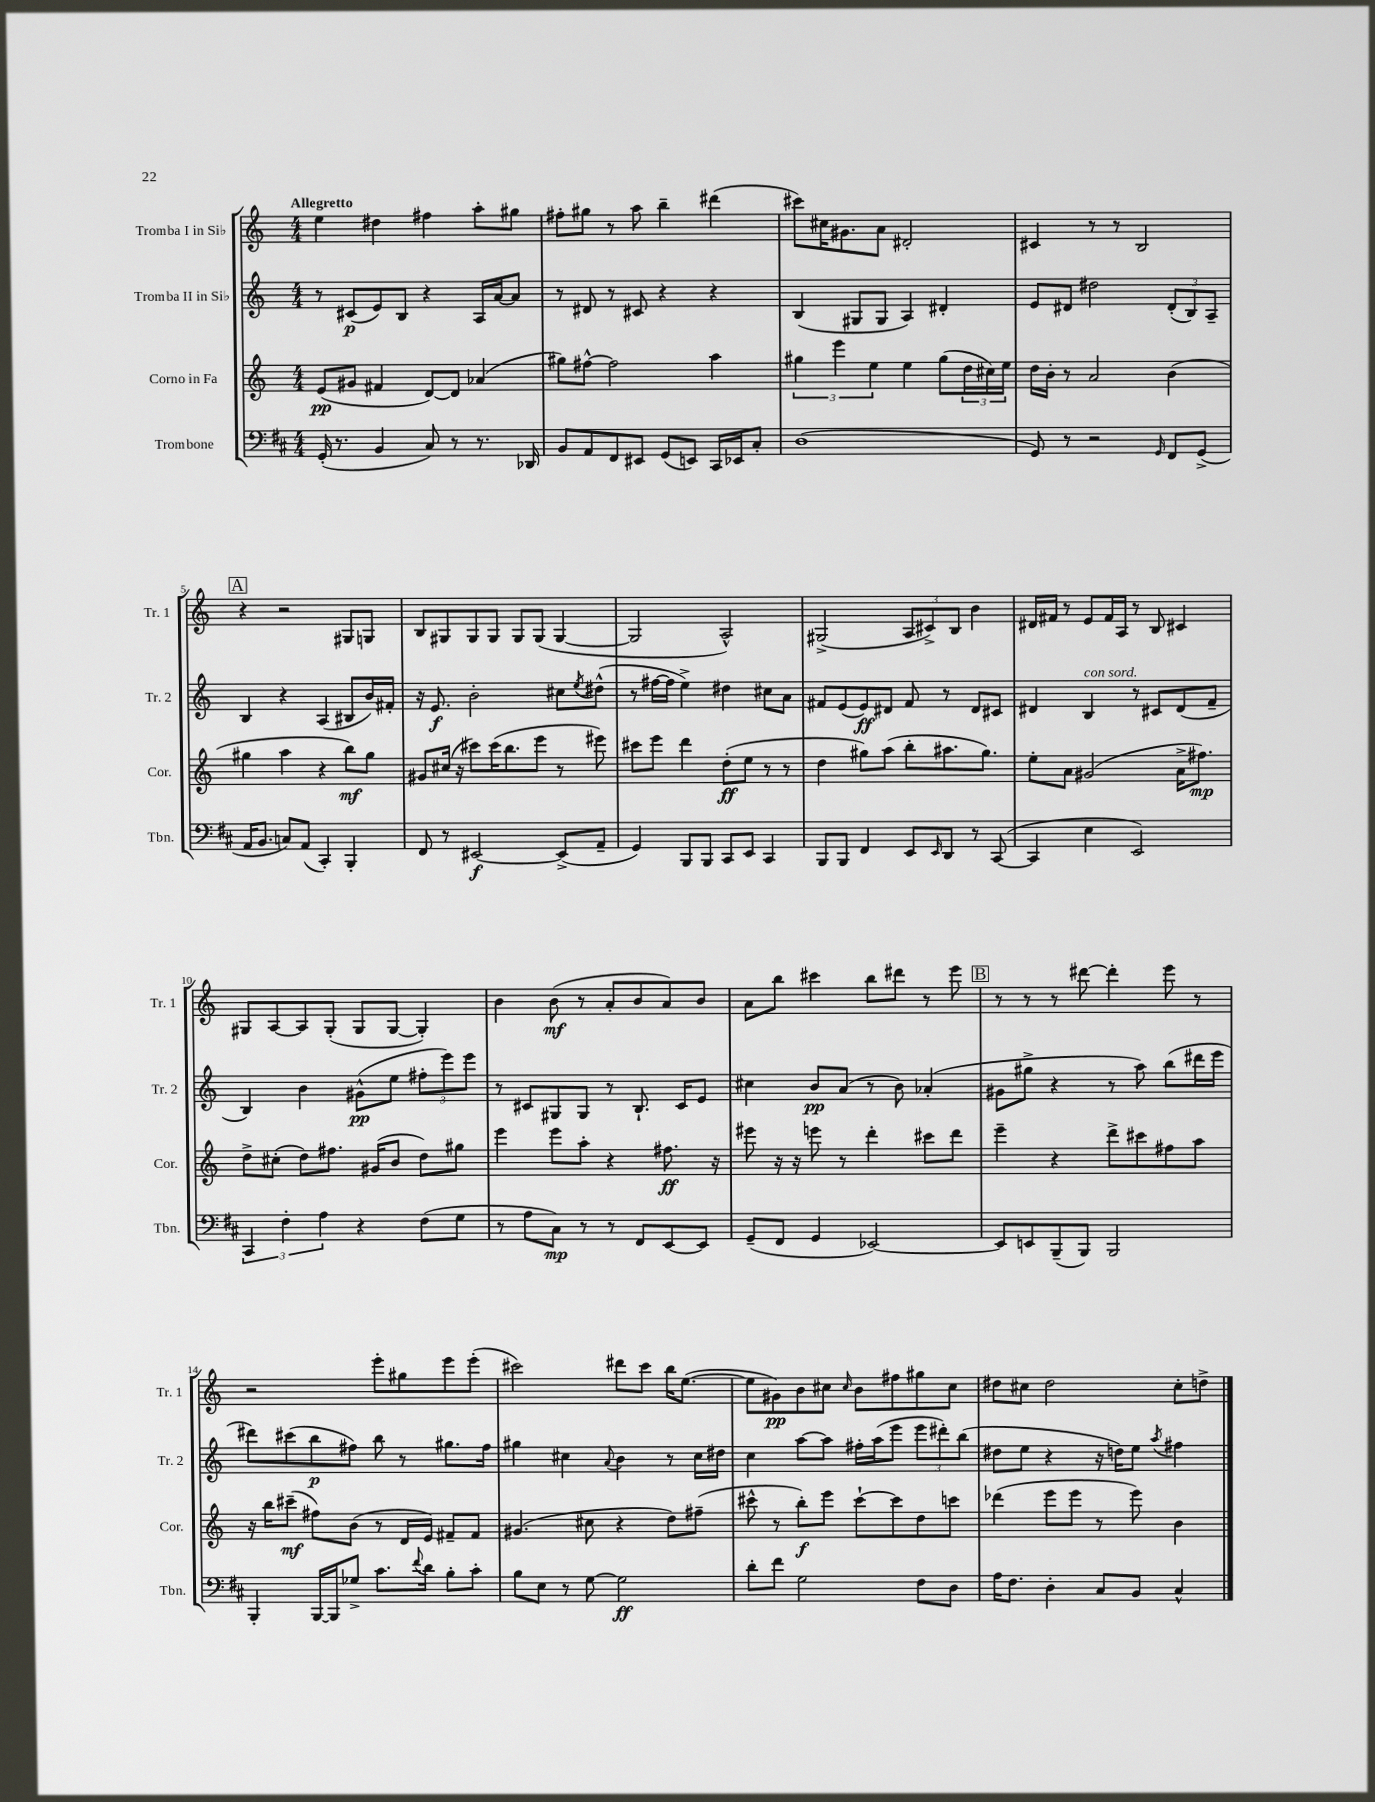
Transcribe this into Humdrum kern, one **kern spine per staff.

**kern	**dynam	**kern	**dynam	**kern	**dynam	**kern	**dynam
*part4	*part4	*part3	*part3	*part2	*part2	*part1	*part1
*staff4	*staff4	*staff3	*staff3	*staff2	*staff2	*staff1	*staff1
*I"Trombone	*	*I"Corno in Fa	*	*I"Tromba II in Si♭	*	*I"Tromba I in Si♭	*
*I'Tbn.	*	*I'Cor.	*	*I'Tr. 2	*	*I'Tr. 1	*
*clefF4	*	*clefG2	*	*clefG2	*	*clefG2	*
*k[f#c#]	*	*k[]	*	*k[]	*	*k[]	*
*M4/4	*	*M4/4	*	*M4/4	*	*M4/4	*
=1	=1	=1	=1	=1	=1	=1	=1
!	!	!	!	!	!	!LO:TX:a:B:t=Allegretto	!
(16GG'/	.	(8e/L	pp	8r	.	4ee\	.
8.r	.	.	.	.	.	.	.
.	.	8g#X/J	.	(8c#X/L	p	.	.
4BB/	.	4f#X/	.	8e/)	.	4dd#X\	.
.	.	.	.	8B/J	.	.	.
8C#/)	.	[8d/L)	.	4r	.	4ff#X\	.
8r	.	8d/J]	.	.	.	.	.
8.r	.	(4a-X/	.	16A/LL	.	8aa'\L	.
.	.	.	.	[16a/J	.	.	.
.	.	.	.	8a/J]	.	8gg#X\J	.
16DD-X/	.	.	.	.	.	.	.
=2	=2	=2	=2	=2	=2	=2	=2
8BB/L	.	8gg#X\L)	.	8r	.	8ff#X'\L	.
8AA/	.	[8ff#X^^\J	.	8d#X/	.	8gg#X\J	.
8FF#/	.	2ff#\]	.	8r	.	8r	.
8EE#X/J	.	.	.	8c#X/	.	8aa\	.
(8GG/L	.	.	.	4r	.	4bb~\	.
8EEn/J)	.	.	.	.	.	.	.
16CC#/LL	.	4aa\	.	4r	.	(4ddd#X\	.
16EE-X/J	.	.	.	.	.	.	.
8C#'/J	.	.	.	.	.	.	.
=3	=3	=3	=3	=3	=3	=3	=3
(1D	.	6gg#X\	.	(4B/	.	8ccc#X\L)	.
.	.	.	.	.	.	16cc#X\K	.
.	.	6eee\	.	.	.	.	.
.	.	.	.	.	.	8.g#X\	.
.	.	.	.	8G#X/L	.	.	.
.	.	6ee\	.	.	.	.	.
.	.	.	.	8G#/J	.	8a\J	.
.	.	4ee\	.	4A/)	.	2d#X'/	.
.	.	(8gg#\L	.	4d#X'/	.	.	.
.	.	24dd\L	.	.	.	.	.
.	.	24cc#X\)	.	.	.	.	.
.	.	24ee\JJ	.	.	.	.	.
=4	=4	=4	=4	=4	=4	=4	=4
8GG/)	.	16dd\LL	.	8e/L	.	4c#X/	.
.	.	16b'\JJ	.	.	.	.	.
8r	.	8r	.	8d#X/J	.	.	.
2r	.	2a/	.	2dd#X\	.	8r	.
.	.	.	.	.	.	8r	.
.	.	.	.	.	.	2B/	.
16qqGG/	.	.	.	.	.	.	.
8FF#/L	.	(4b\	.	(12d#'/L	.	.	.
.	.	.	.	12B/)	.	.	.
(8GG^/J	.	.	.	.	.	.	.
.	.	.	.	12A~/J	.	.	.
!!LO:LB:g=z
!!LO:REH:place=s1:t=A
=5	=5	=5	=5	=5	=5	=5	=5
16AA/KL	.	4gg#X\	.	4B/	.	4r	.
8.BB/J	.	.	.	.	.	.	.
8Cn/L)	.	4aa\	.	4r	.	2r	.
(8AA/J	.	.	.	.	.	.	.
4CC#'/)	.	4r	.	(4A/	.	.	.
4BBB'/	.	8bb\L)	mf	8B#X/L	.	8G#X/L	.
.	.	8gg#\J	.	16b/L)	.	8Gn/J	.
.	.	.	.	16f#X'/JJ	.	.	.
=6	=6	=6	=6	=6	=6	=6	=6
8FF#/	.	8g#X/L	.	16r	.	8B/L	.
.	.	.	.	8.e/	f	.	.
8r	.	(16cc#X/Jk	.	.	.	8G#X/	.
.	.	16r	.	.	.	.	.
[2EE#X/	f	8ccc#X\L)	.	2b'\	.	8G#/	.
.	.	(16ccc#\K	.	.	.	8G#/J	.
.	.	8.bb\	.	.	.	.	.
.	.	.	.	.	.	8G#/L	.
.	.	8eee\J	.	.	.	(8G#/J	.
(8EE#^/L]	.	8r	.	8cc#X\L	.	[4G#/	.
.	.	.	.	8qee/	.	.	.
8AA~/J	.	8eee#X\)	.	(8dd#X^^\J	.	.	.
=7	=7	=7	=7	=7	=7	=7	=7
4GG/)	.	8ccc#X\L	.	8r	.	2G#/]	.
.	.	8eee\J	.	[16ff#X\LL	.	.	.
.	.	.	.	16ff#\JJ]	.	.	.
8BBB/L	.	4ddd\	.	4ee^\)	.	.	.
8BBB/J	.	.	.	.	.	.	.
8CC#/L	.	(8dd'\L	ff	4dd#X\	.	2A^^/)	.
8EE/J	.	8ee\J	.	.	.	.	.
4CC#/	.	8r	.	8cc#X\L	.	.	.
.	.	8r	.	8a\J	.	.	.
=8	=8	=8	=8	=8	=8	=8	=8
8BBB/L	.	4dd\	.	8f#X/L	.	(2G#X^/	.
8BBB/J	.	.	.	(8e/	.	.	.
4FF#/	.	8gg#X\L)	.	8e/)	ff	.	.
.	.	(8aa\J	.	8d#X/J	.	.	.
8EE/L	.	8bb'\L	.	8f#/	.	12A/L	.
.	.	.	.	.	.	12c#X^/)	.
16qqEE/	.	.	.	.	.	.	.
8DD/J	.	8.aa#X\	.	8r	.	.	.
.	.	.	.	.	.	12B/J	.
8r	.	.	.	8d#/L	.	4b\	.
.	.	8.gg#\J)	.	.	.	.	.
([8CC#/	.	.	.	8c#X/J	.	.	.
=9	=9	=9	=9	=9	=9	=9	=9
4CC#/]	.	8ee'\L	.	4d#X/	.	16d#X/LL	.
.	.	.	.	.	.	16f#X/JJ	.
.	.	8a\J	.	.	.	8r	.
!	!	!	!	!LO:TX:a:i:t=con sord.	!	!	!
4E\	.	(2g#X/	.	4B/	.	8e/L	.
.	.	.	.	.	.	16f#/L	.
.	.	.	.	.	.	16A/JJ	.
2EE/)	.	.	.	8r	.	8r	.
.	.	.	.	8c#X/L	.	8B/	.
.	.	16a^\KL	.	(8d#/	.	4c#X/	.
.	.	8.ff#X\J)	mp	.	.	.	.
.	.	.	.	8f~/J	.	.	.
!!LO:LB:g=z
=10	=10	=10	=10	=10	=10	=10	=10
6CC#/	.	8dd^\L	.	4B/)	.	8G#X/L	.
.	.	(8cc#X'\J	.	.	.	[8A/	.
6F#'\	.	.	.	.	.	.	.
.	.	8dd\L)	.	4b\	.	8A/]	.
6A\	.	.	.	.	.	.	.
.	.	8.ff#X\J	.	.	.	(8G#'/J	.
4r	.	.	.	(8g#X^^\L	pp	8G#/L	.
.	.	(16g#X/KL	.	.	.	.	.
.	.	8b/J	.	8ee\J	.	[8G#/J	.
(8F#\L	.	8dd\L)	.	12ff#X'\L	.	4G#'/])	.
.	.	.	.	12eee\)	.	.	.
8G\J	.	8gg#X\J	.	.	.	.	.
.	.	.	.	12eee\J	.	.	.
=11	=11	=11	=11	=11	=11	=11	=11
8r	.	4eee\	.	8r	.	4b\	.
8A\L	.	.	.	8c#X/L	.	.	.
8C#\J)	mp	8eee\L	.	8G#X/	.	(8b\	mf
8r	.	8aa'\J	.	8G#/J	.	8r	.
8r	.	4r	.	8r	.	8a'/L	.
8FF#/L	.	.	.	8.B`/	.	8b/	.
[8EE/	.	8.ff#X\	ff	.	.	8a/)	.
.	.	.	.	16c#/KL	.	.	.
8EE/J]	.	.	.	8e/J	.	8b/J	.
.	.	16r	.	.	.	.	.
=12	=12	=12	=12	=12	=12	=12	=12
(8GG~/L	.	8eee#X\	.	4cc#X\	.	8a\L	.
8FF#/J	.	16r	.	.	.	8bb\J	.
.	.	16r	.	.	.	.	.
4GG/	.	8eeen\	.	8b/L	pp	4ccc#X\	.
.	.	8r	.	(8a/J	.	.	.
[2EE-X/)	.	4ddd'\	.	8r	.	8bb\L	.
.	.	.	.	8b\)	.	8ddd#X\J	.
.	.	8ccc#X\L	.	(4a-X'/	.	8r	.
.	.	8ddd\J	.	.	.	8eee\	.
!!LO:REH:place=s1:t=B
=13	=13	=13	=13	=13	=13	=13	=13
8EE-/L]	.	4eee~\	.	8g#X\L	.	8r	.
8EEn/	.	.	.	8gg#X^\J	.	8r	.
(8BBB~/	.	4r	.	4r	.	8r	.
8BBB/J)	.	.	.	.	.	[8ddd#X\	.
2BBB/	.	8ddd^\L	.	8r	.	4ddd#'\]	.
.	.	8ccc#X\	.	8aa\)	.	.	.
.	.	8ff#X\	.	(8bb\L	.	8eee\	.
.	.	8aa\J	.	16ddd#X\L	.	8r	.
.	.	.	.	16eee\JJ	.	.	.
!!LO:LB:g=z
=14	=14	=14	=14	=14	=14	=14	=14
4BBB'/	.	16r	.	8ddd#X\L)	.	2r	.
.	.	16bb\KL	.	.	.	.	.
.	.	(8ccc#X~\J	mf	(8ccc#X\	.	.	.
[16BBB/LL	.	8ff#X\L)	.	8bb\	p	.	.
16BBB/J]	.	.	.	.	.	.	.
8G-X^/J	.	(8b\J	.	8ff#X\J)	.	.	.
8.c#\L	.	8r	.	8bb\	.	8eee'\L	.
.	.	16d/LL	.	8r	.	8gg#X\	.
8qqf#/	.	.	.	.	.	.	.
16d\Jk	.	16e/JJ)	.	.	.	.	.
8B'\L	.	8f#X~/L	.	8.gg#X\L	.	8eee\	.
8c#'\J	.	8f#/J	.	.	.	(8eee'\J	.
.	.	.	.	16ff#\Jk	.	.	.
=15	=15	=15	=15	=15	=15	=15	=15
8B\L	.	(4.g#X/	.	4gg#X\	.	2ccc#X\)	.
8E\J	.	.	.	.	.	.	.
8r	.	.	.	4cc#X\	.	.	.
[8G\	.	8cc#X\	.	.	.	.	.
.	.	.	.	8qqa/	.	.	.
2G\]	ff	4r	.	4b\	.	8ddd#X\L	.
.	.	.	.	.	.	8ccc#\J	.
.	.	8dd\L)	.	8r	.	16bb\KL	.
.	.	.	.	.	.	([8.ee\J	.
.	.	(8ff#X~\J	.	16cc#\LL	.	.	.
.	.	.	.	16dd#X\JJ	.	.	.
=16	=16	=16	=16	=16	=16	=16	=16
8d'\L	.	8ccc#X^^\	.	4cc\	.	8ee\L]	.
8f#\J	.	8r	.	.	.	8g#X\)	pp
2G\	.	8bb'\L)	f	[8aa\L	.	8b\	.
.	.	8eee\J	.	8aa\J]	.	8cc#X\J	.
.	.	.	.	.	.	16qqcc#/	.
.	.	[8ccc#`\L	.	16ff#X'\LL	.	8b\L	.
.	.	.	.	(16aa\J	.	.	.
.	.	8ccc#\]	.	8eee\J	.	8ff#X\	.
8F#\L	.	8dd\	.	12eee\L	.	8gg#X\	.
.	.	.	.	12ddd#X'\)	.	.	.
8D\J	.	8cccn\J	.	.	.	8cc#\J	.
.	.	.	.	(12bb\J	.	.	.
=17	=17	=17	=17	=17	=17	=17	=17
16A\KL	.	(4ddd-X\	.	8dd#X\L	.	8dd#X\L	.
8.F#\J	.	.	.	.	.	.	.
.	.	.	.	8ee\J	.	8cc#X\J	.
4D'\	.	8eee\L	.	4r	.	2dd#\	.
.	.	8eee\J	.	.	.	.	.
8C#/L	.	8r	.	16r	.	.	.
.	.	.	.	16ddn\KL)	.	.	.
8BB/J	.	8eee\)	.	8ee\J	.	.	.
.	.	.	.	8qaa/	.	.	.
4C#^^/	.	4b\	.	4ff#X\	.	8cc#'\L	.
.	.	.	.	.	.	8ddn^\J	.
==	==	==	==	==	==	==	==
*-	*-	*-	*-	*-	*-	*-	*-
